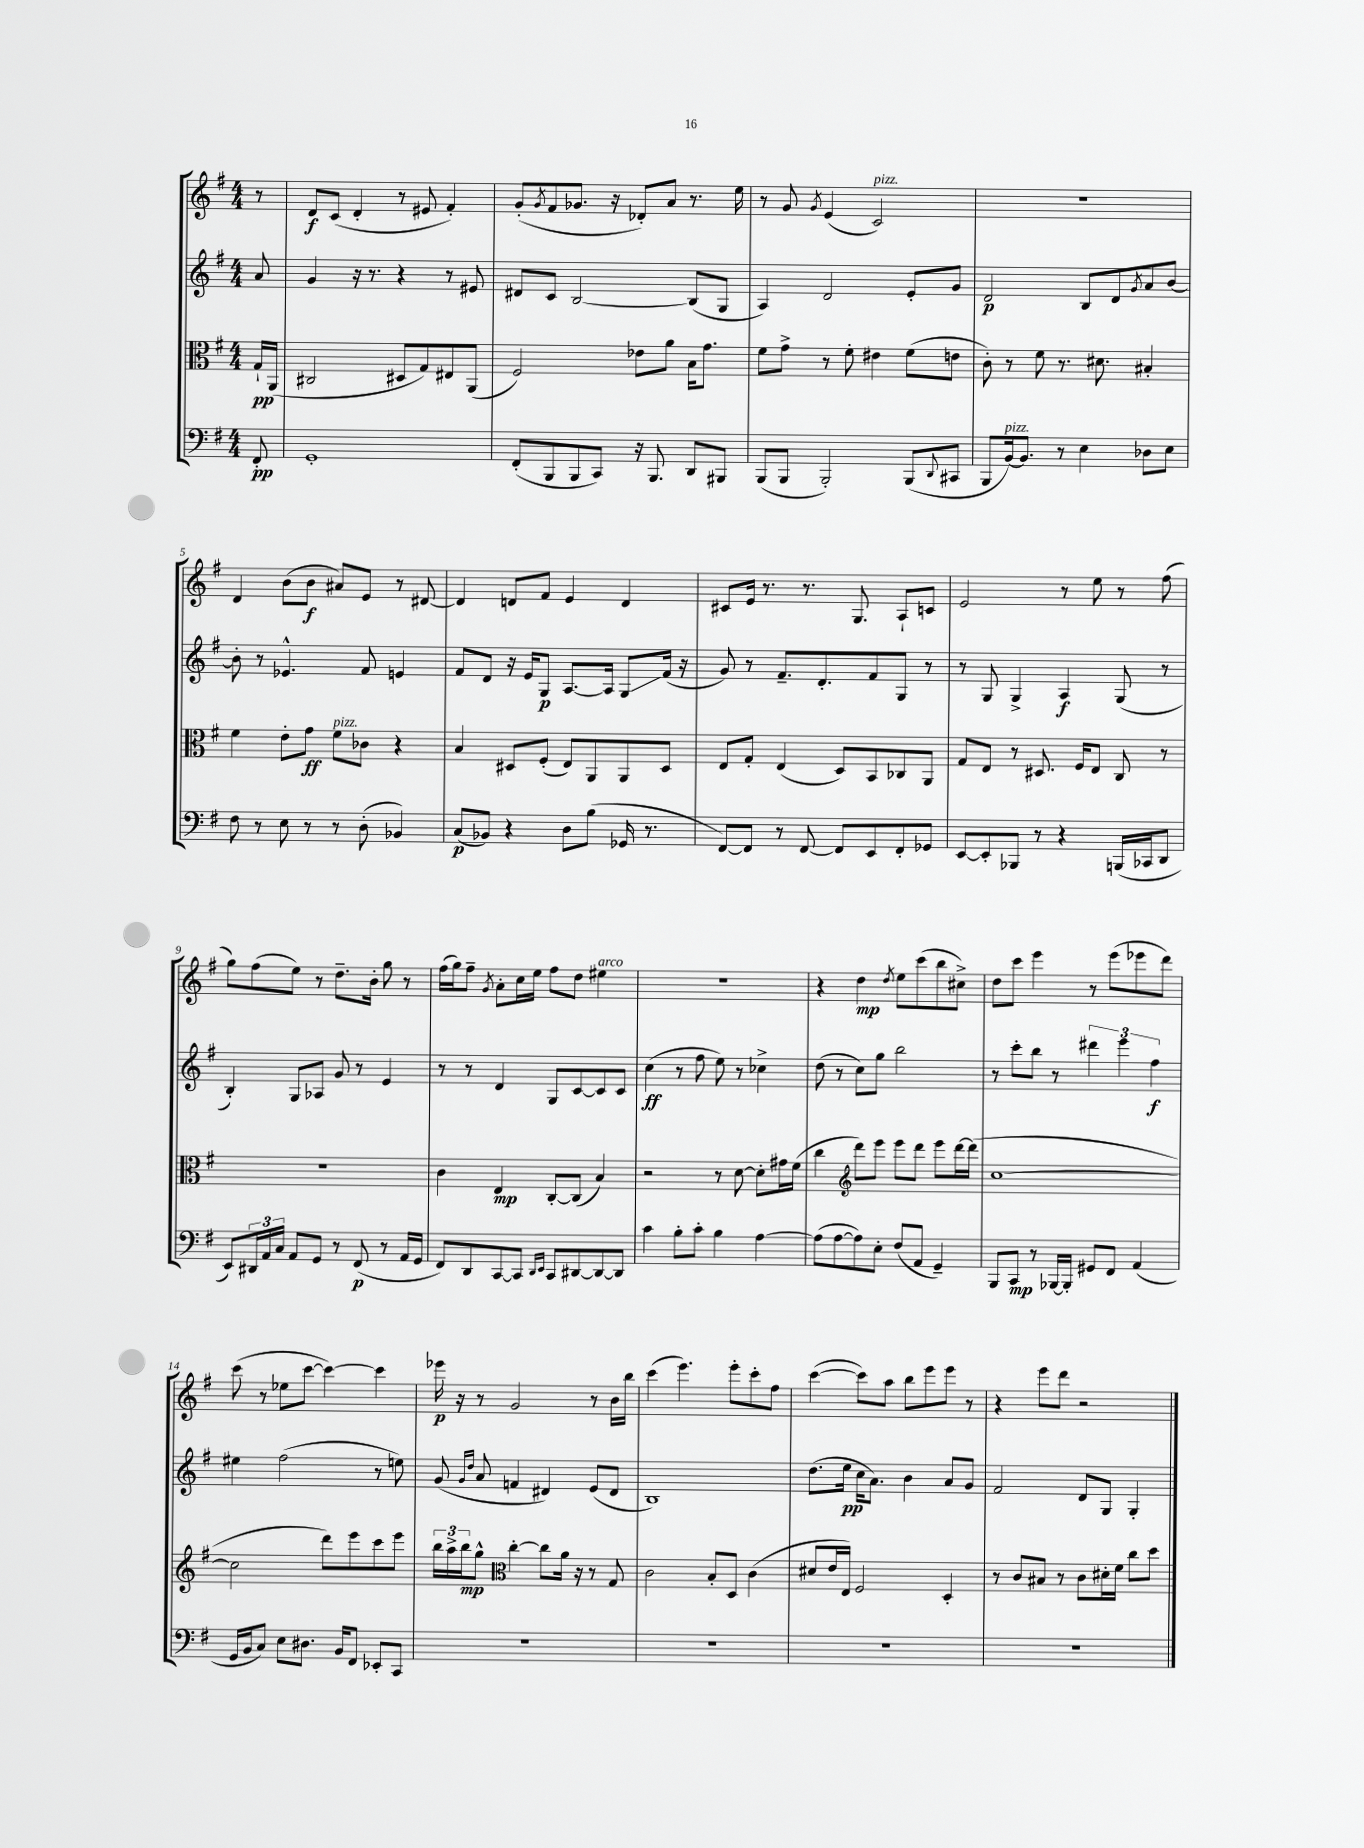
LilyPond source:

<<
\new StaffGroup <<
\new Staff = "s0" {
    \clef treble \key g \major \numericTimeSignature \time 4/4 \partial 8
    r8 |
    d'8\f c'8( d'4-. r8 eis'8 fis'4-.) |
    g'8-.( \acciaccatura { g'8 } fis'8 ges'8. r16 des'8-.) a'8 r8. e''16 |
    r8 g'8 \acciaccatura { g'8 } e'4( c'2^\markup { \italic "pizz." }) |
    R1 |
    d'4 b'8( b'8\f ais'8) e'8 r8 dis'8~ |
    dis'4 d'8 fis'8 e'4 d'4 |
    cis'8 e'16 r8. r8. g8. a8-! c'8 |
    e'2 r8 e''8 r8 fis''8( |
    g''8) fis''8( e''8) r8 d''8.-- b'16-. g''8 r8 |
    fis''16( g''16) fis''8-- \acciaccatura { g'8 } a'8-. c''16 e''16 fis''8 d''8 eis''4^\markup { \italic "arco" } |
    r1 |
    r4 d''4\mp \acciaccatura { d''8 } e''8 c'''8( b''8 cis''8->) |
    d''8 c'''8 e'''4 r8 e'''8( ees'''8 d'''8) |
    c'''8( r8 ees''8 c'''8~ c'''4~) c'''4 |
    ees'''16\p r16 r8 g'2 r8 b'16 b''16 |
    c'''4( e'''4.) e'''8-. c'''8-. fis''8 |
    c'''4~( c'''8) a''8 b''8 e'''8 e'''8 r8 |
    r4 e'''8 d'''8 r2 \bar "|." |
}
\new Staff = "s1" {
    \clef treble \key g \major \numericTimeSignature \time 4/4 \partial 8
    a'8 |
    g'4 r16 r8. r4 r8 eis'8 |
    dis'8 c'8 b2~ b8( g8 |
    a4) d'2 e'8-. g'8 |
    d'2\p b8 d'8 \acciaccatura { g'8 } a'8 b'8~ |
    b'8-. r8 ees'4.-^ fis'8 e'4 |
    fis'8 d'8 r16 e'16 g8\p a8.~ a16 g8\glissando fis'16( r16 |
    g'8) r8 fis'8.-- d'8.-. fis'8 g8 r8 |
    r8 g8 g4-> a4\f g8( r8 |
    b4-.) g8 aes8 g'8 r8 e'4 |
    r8 r8 d'4 g8 c'8~ c'8 c'8 |
    c''4\ff( r8 fis''8 e''8) r8 ces''4-> |
    d''8( r8 c''8) g''8 b''2 |
    r8 c'''8-. b''8 r8 \tuplet 3/2 { dis'''4 e'''4 fis''4\f } |
    eis''4 fis''2( r8 e''8) |
    g'8( \grace { g'16 d''16 } a'8 f'4 dis'4) e'8( dis'8 |
    b1) |
    d''8.( e''16\pp c''16 a'8.) b'4 a'8 g'8 |
    fis'2 d'8 g8 g4-. \bar "|." |
}
\new Staff = "s2" {
    \clef alto \key g \major \numericTimeSignature \time 4/4 \partial 8
    g16-!\pp a,16( |
    cis2 dis8 g8) eis8 a,8( |
    fis2) ees'8 a'8 b16 g'8. |
    fis'8 g'8-> r8 fis'8-. eis'4 fis'8( e'8 |
    c'8-.) r8 fis'8 r8. dis'8. bis4-. |
    fis'4 e'8-. g'8\ff fis'8^\markup { \italic "pizz." } ces'8 r4 |
    b4 dis8 fis8-.( e8) a,8 a,8 dis8 |
    e8 g8-. e4( d8) b,8 ces8 a,8 |
    g8 e8 r8 dis8. fis16 e8 c8 r8 |
    R1 |
    c'4 e4\mp c8~-. c8( b4) |
    r2 r8 d'8~ d'8-. gis'16 fis'16( |
    c''4 \clef treble d'''8) e'''8 e'''8 d'''8 e'''8 d'''16~ d'''16( |
    c''1~ |
    c''2 d'''8) e'''8 c'''8 e'''8 |
    \tuplet 3/2 { b''16 a''16-> b''16\mp } g''8-^ \clef alto c''4~-. c''8 a'16 r16 r8 g8 |
    c'2 b8-. d8 c'4( |
    dis'8 e'16 e16) fis2 d4-. |
    r8 c'8 bis8 r8 c'8 dis'16-. fis'16 c''8 d''8 \bar "|." |
}
\new Staff = "s3" {
    \clef bass \key g \major \numericTimeSignature \time 4/4 \partial 8
    fis,8-.\pp |
    g,1-. |
    fis,8-.( b,,8 b,,8 c,8) r16 b,,8. d,8 bis,,8 |
    b,,8( b,,8 b,,2-.) b,,8( \appoggiatura { d,8 } cis,8 |
    b,,8 b,16~^\markup { \italic "pizz." }) b,8. r8 e4 des8 e8 |
    fis8 r8 e8 r8 r8 d8-.( bes,4) |
    c8\p( bes,8) r4 d8 b8( ges,16 r8. |
    fis,8~) fis,8 r8 fis,8~ fis,8 e,8 fis,8-. ges,8 |
    e,8~ e,8-. bes,,8 r8 r4 b,,16( ces,16 d,8 |
    e,8) \tuplet 3/2 { dis,16 a,16 c16 } a,8 g,8 r8 fis,8\p( r8 a,16 g,16 |
    fis,8) d,8 c,8~ c,8 \grace { d,16 e,16 } c,8 dis,8~ dis,8~ dis,8 |
    c'4 b8-. c'8-. b4 a4~ |
    a8( a8~ a8) e8-. fis8( a,8 g,4--) |
    b,,8 c,8\mp r8 bes,,16~ bes,,16-. gis,8 fis,8 a,4( |
    g,16 b,16 c8) e8 dis8. b,16 fis,8 ees,8-. c,8 |
    R1 |
    R1 |
    R1 |
    R1 \bar "|." |
}
>>
>>
